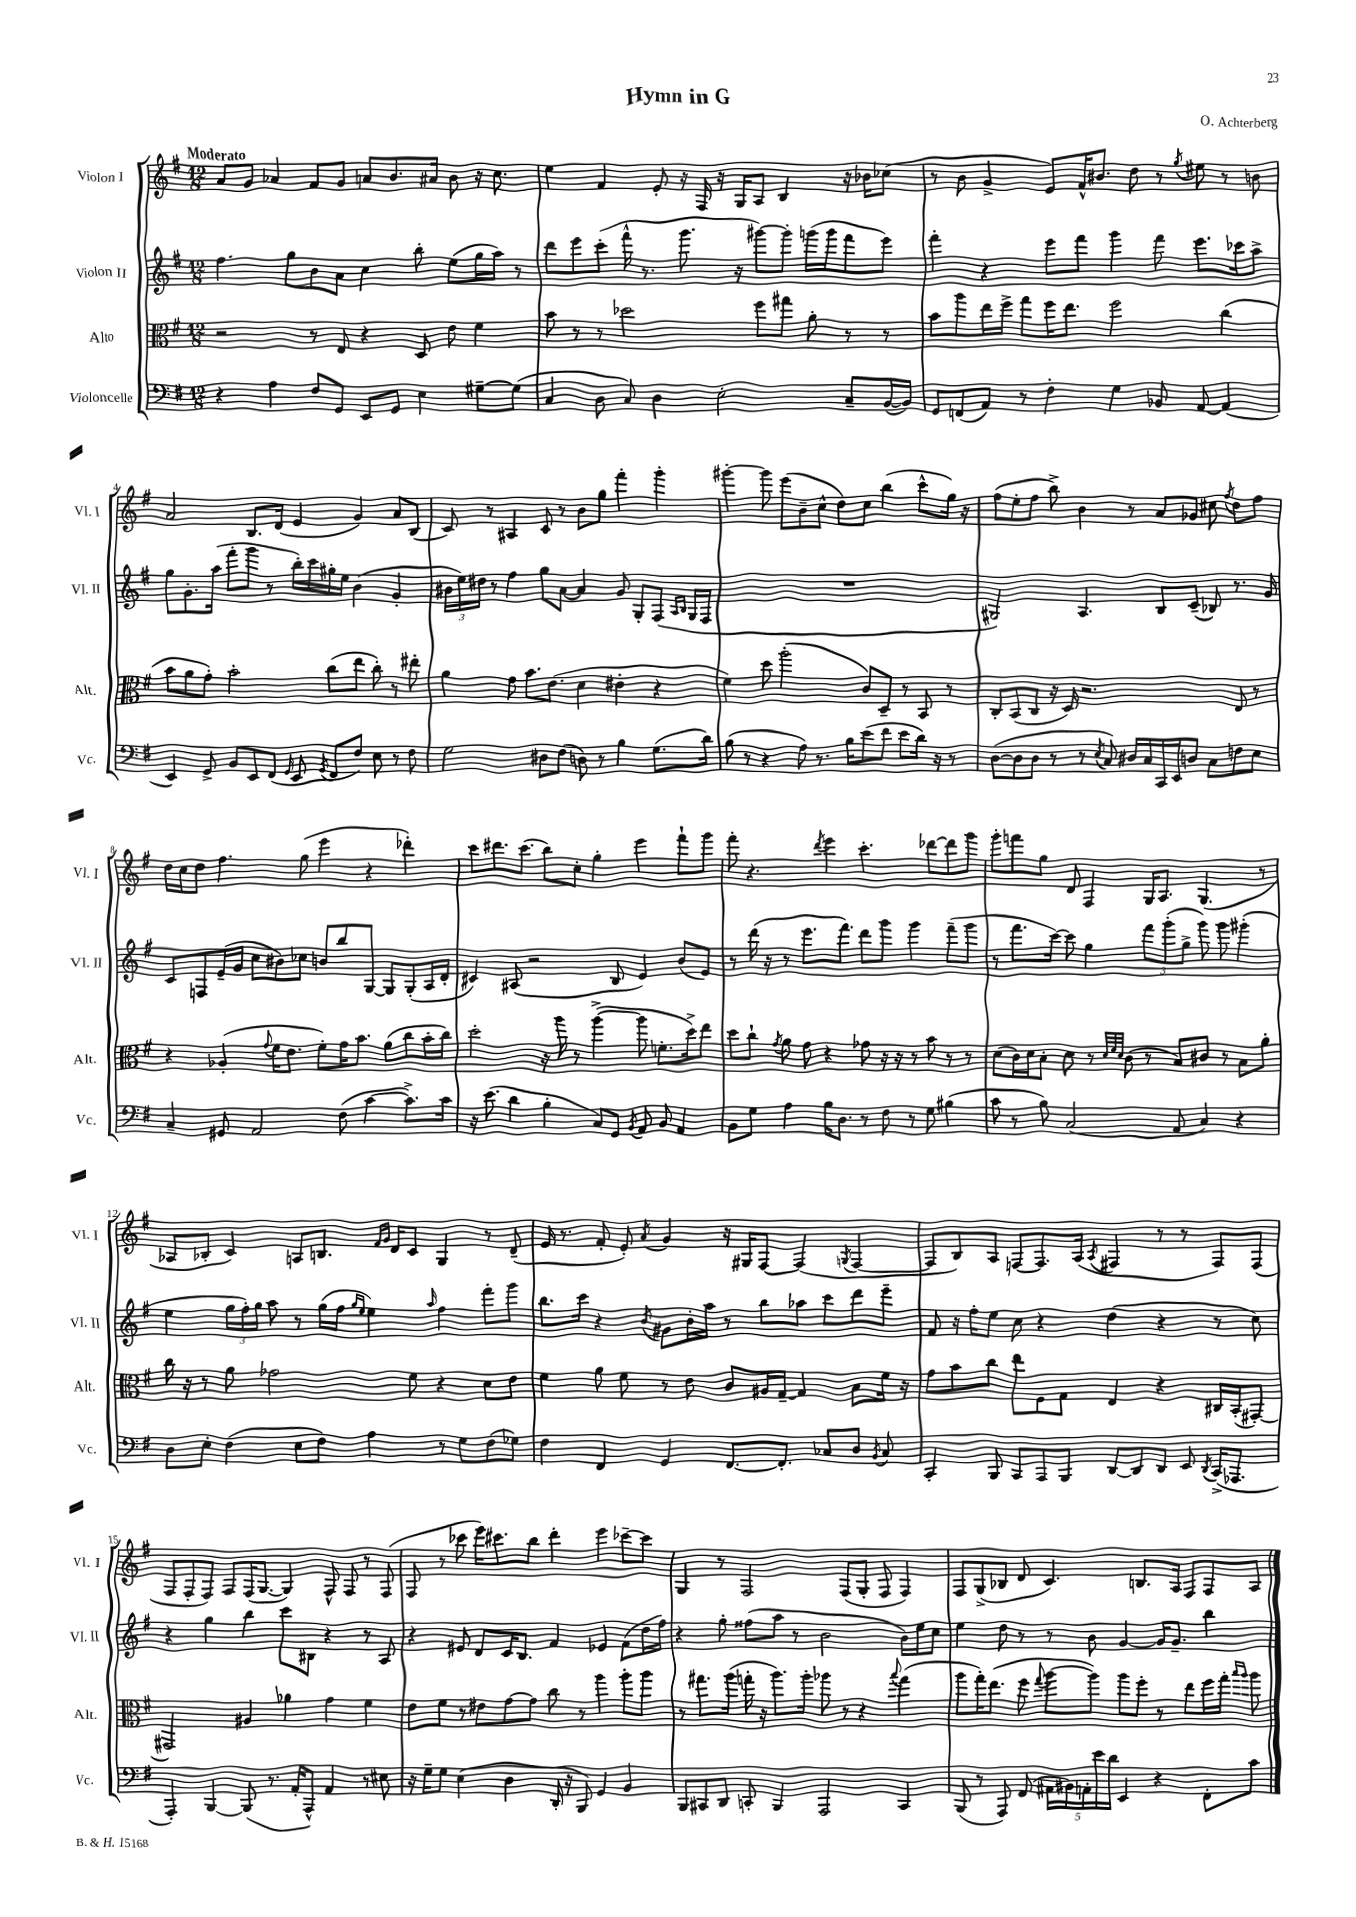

**kern	**kern	**kern	**kern
*part4	*part3	*part2	*part1
*staff4	*staff3	*staff2	*staff1
*I"Violoncelle	*I"Alto	*I"Violon II	*I"Violon I
*I'Vc.	*I'Alt.	*I'Vl. II	*I'Vl. I
*clefF4	*clefC3	*clefG2	*clefG2
*k[f#]	*k[f#]	*k[f#]	*k[f#]
*M12/8	*M12/8	*M12/8	*M12/8
=1	=1	=1	=1
!	!	!	!LO:TX:a:B:t=Moderato
4r	2r	4.ff#\	8a/L
.	.	.	8g/J
4A\	.	.	4a-X/
.	.	8gg\L	.
8F#/L	8r	8b\	8f#/L
8GG/J	8E/	8a\J	8g/J
8EE/L	4r	4cc\	8an/L
8GG/J	.	.	8.b/
4E\	8D/	8bb'\	.
.	.	.	16a#X/Jk
.	8e\	(8ee\L	8b\
[8G#X~\L	4f#\	16gg\L	16r
.	.	16aa\JJ)	8.cc\
(8G#\J]	.	8r	.
=2	=2	=2	=2
4C/	8b\	8ddd\L	4ee\
.	8r	8eee\	.
8D\	8r	(8ccc'\J	4f#/
8C/)	2dd-X\	16fff#^^\	.
.	.	8.r	.
4D\	.	.	8e'/
.	.	8.ggg\	16r
.	.	.	16F#/
2E'\	.	.	16r
.	.	16r	16G/KL
.	8ff#\L	[8ggg#X\L)	8A/J
.	8gg#X\J	8ggg#'\J]	4B/
.	8a'\	(16gggn\LL	.
.	.	16ggg\J	.
8C~/L	8r	8fff#\	16r
.	.	.	16b-X\KL
([16BB/L	8r	8eee\J)	(8cc-X\J
16BB/JJ])	.	.	.
=3	=3	=3	=3
8GG/L	8b\L	4fff#'\	8r
(8FFn/	8aa\	.	8b\
8AA/J)	16ee\L	4r	4g^/
.	16ff#^\JJ	.	.
8r	8gg\L	.	.
4F#'\	16ff#\K	8eee\L	8e/L)
.	8.ee\J	.	.
.	.	8fff#\J	16f#^^/K
.	.	.	8.b#X/J
4G\	2ff#\	4ggg\	.
.	.	.	8dd\
8BB-X/	.	8fff#\	8r
.	.	.	8qgg/
[8AA/	.	8.eee\L	8ee#X\
(4AA/]	(4cc\	.	8r
.	.	16ccc-X\k	.
.	.	8aa^\J	8bn\
!!LO:LB:g=z
=4	=4	=4	=4
4EE/)	8b\L	8gg\L	2a/
.	8a\	8.g'\	.
8GG^/	8g'\J)	.	.
.	.	(16aa\Jk	.
8BB/L	2b'\	8fff#'\L	.
8EE/	.	8ggg\J	8.B/L
(8FF#/J	.	8r	.
.	.	.	(16d/Jk
16qqGG/	.	.	.
8EE/	.	16bb'\LL)	4e/
.	.	16ccc\	.
8qGG/	.	.	.
8FF#/L	(8cc\L	16gg#X'\	.
.	.	16ee\JJ	.
8F#/J)	8ee\J	(4b\	4g/)
8E\	8cc'\)	.	.
8r	8r	4g'/	8a/L
8F#\	8ee#X'\	.	(8B/J
=5	=5	=5	=5
2G\	4a\	24b#X\LL	8c/)
.	.	24ee\)	.
.	.	24dd#X\JJ	.
.	.	8r	8r
.	8g\	4ff#\	4A#X/
.	8.b\L	.	.
8D#X\L	.	8gg\L	8c/
.	(8.e\J	.	.
(8F#\J	.	[8a\J	8r
8Dn\)	4d\	4a/]	8b\L
8r	.	.	8gg\J
4B\	4e#X'\	8g/	4fff#'\
.	.	8G'/L	.
(8.G\L	4r	(8F#/J	4ggg'\
.	.	16qqA/LL	.
.	.	16qqB/JJ	.
.	.	16G/LL	.
16d\Jk)	.	16F#/JJ	.
=6	=6	=6	=6
(8B\	4f#\)	1.r	[4ggg#X'\
8r	.	.	.
4r	8dd\	.	8ggg#\]
.	(2aa'\	.	(8eee\L
8A\)	.	.	8b~\
8.r	.	.	8cc^^\J
.	.	.	8dd\L)
16B\KL	.	.	.
(8e\	8c/L)	.	8cc\J
8f#\J	8D~/J	.	(4bb\
8e\L	8r	.	.
16d\Jk)	8BB/	.	8ccc^^\L
16r	.	.	.
8r	8r	.	16gg\Jk)
.	.	.	16r
=7	=7	=7	=7
([8D\L	8C'/L	2G#X/)	(8ff#\L
8D\]	(8BB/	.	8ee'\
8D\J	8C/J	.	8ff#\J
8r	16r	.	8bb^\)
.	16D/)	.	.
8r	2.r	4.A/	4b\
8qE/	.	.	.
8C/)	.	.	.
16D#X/LL	.	.	8r
16C/	.	.	.
16CC/	.	8B/L	8a/L
16EE/J	.	.	.
8Dn/J	.	(8c~/J	8g-X/J
8C\L	.	8B-X/)	8cc#X\
.	.	.	8qff#/
8Fn\	8E/	8.r	8dd\L
8E\J	8r	.	8ff#\J
.	.	16g/	.
!!LO:LB:g=z
=8	=8	=8	=8
4C~/	4r	8c/L	16dd\LL
.	.	.	16cc\J
.	.	8Fn/	8dd\J
8GG#X/	(4A-X'/	(16e~/L	4.ff#\
.	.	16g/JJ	.
2AA/	.	8cc\L	.
.	8qqg/	.	.
.	16f#\KL	8b#X\)	.
.	8.e\J	.	.
.	.	8cc-X\J	(8gg\
.	8f#'\L)	8bn/L	4eee\
(8F#\	16g\K	8bb/	.
.	8.b\J	.	.
[4c\	.	[8G/J	4r
.	(8a\L	8G/L]	.
8.c^\L])	8cc\	(8G'/	4ddd-X'\)
.	16b'\L	16A/L	.
16c\Jk	16cc\JJ)	16d'/JJ	.
=9	=9	=9	=9
16r	2dd'\	4c#X/)	8ccc\L
(8.e\	.	.	.
.	.	.	8.ddd#X\
4d\	.	(8A#X/	.
.	.	.	(8.ccc\J
.	.	2r	.
4B'\	16r	.	8bb\L)
.	16aa\	.	.
.	8r	.	8cc'\J
8C/L)	([4aa^\	.	4gg'\
8GG/J	.	8B/	.
8qBB/	.	.	.
8AA/	8aa\]	4e/)	4eee\
8BB/	8.fn'\L	.	.
4AA/	.	(8b/L	8fff#`\L
.	16dd^\k)	.	.
.	8ee\J	8e/J)	8ggg\J
=10	=10	=10	=10
8BB\L	8dd\L	8r	8fff#'\
8G\J	8cc`\J	(16ddd\	4.r
.	.	16r	.
.	8qg/	.	.
4A\	8a\	8r	.
.	8g\	8.eee\L	.
.	.	.	8qddd/
16B\KL	4r	.	4eee\
8.D\J	.	8.fff#\J)	.
8r	8g-X\	8ddd\L	4.ccc'\
8F#\	16r	8ggg\J	.
.	16r	.	.
8r	8r	4ggg\	.
8G\	8b\	.	[8ddd-X\L
(4B#X\	8r	(8fff#~\L	8ddd-\]
.	8r	8ggg\J	8ggg\J
=11	=11	=11	=11
8c\	(8d\L	8r	8ggg'\L
8r	16c\L)	8.fff#\L	8fffn\
.	16d\J	.	.
8B\)	8B'\J	.	8gg\J
.	.	[16ccc\Jk)	.
(2C/	8d\	8ccc\]	8d/
.	8r	4gg\	4F#/
.	32qqd/LLL	.	.
.	32qqf#/	.	.
.	32qqd/JJJ	.	.
.	(8c\	.	.
.	8r	12fff#\L	16G/KL
.	.	.	8.A/J
.	.	(12ggg'\	.
8AA/	8B/L)	.	.
.	.	12gg^\J	.
4C/)	8c#X/J	8ggg\)	(4.G/
.	8r	8ggg\	.
4r	8B\L	(4ggg#X'\	.
.	8a'\J	.	8r
!!LO:LB:g=z
=12	=12	=12	=12
8D\L	16cc\	4ee\	8A-X/L
.	16r	.	.
8E'\J	8r	.	8B-X'/J
(4F#\	8a\	24gg\LL	4c/)
.	.	24ff#'\)	.
.	.	24gg\JJ	.
.	2g-X\	8aa\	.
8E\L	.	8r	8An/L
8F#\J)	.	(16gg\LL	8.Bn/J
.	.	16ff#\JJ	.
.	.	16qqgg/LL	.
.	.	16qqee/JJ	.
4A\	.	4ee\)	.
.	.	.	16qqf#/LL
.	.	.	16qqg/JJ
.	.	.	16d/KL
.	8f#\	.	8c/J
.	.	16qqaa/	.
8r	4r	4ff#\	4G/
8G\L	.	.	.
(8F#\	8d\L	8fff#'\L	8r
8G-X\J)	8e\J	8ggg\J	(8d~/
=13	=13	=13	=13
4F#\	4f#\	8.bb\L	16e/
.	.	.	8.r
.	.	16ccc\Jk	.
4FF#/	8a\	4r	8f#'/
.	8f#\	.	8e'/)
.	.	8qb/	8qa/
4GG/	8r	8g#X\L	4g/
.	8e\	16b'\L	.
.	.	16aa\JJ	.
[8.FF#/L	8c/L	8r	16r
.	.	.	16G#X/KL
.	16A#X/L	8bb\L	[8F#/J
8.FF#'/J]	[16G~/JJ	.	.
.	4G/]	8aa-X\J	(4F#/]
8C-X/L	.	8ccc\L	.
.	.	.	8qGn/
8D/J	8B\L	8ddd\	[4F#/
8qBB/	.	.	.
8C-/	16f#\Jk	8eee~\J	.
.	16r	.	.
=14	=14	=14	=14
4CC'/	8g\L	8f#/	8F#/L]
.	8b\	16r	8B/)
.	.	16ff#'\KL	.
8BBB/	8cc\J	8ee\J	8A/J
8CC/L	8ee\L	8cc\	[8Fn/L
8AAA/	8F#\	4r	8.F/]
8BBB/J	8G\J	.	.
.	.	.	(16A/Jk
.	.	.	8qA/
[8DD/L	4E/	(4dd\	4F#X/
8DD/]	.	.	.
8DD/J	4r	4r	8r
8EE/	.	.	8r
8qDD/	.	.	.
(16CC^/KL	16C#X/LL	8r	8F#/L)
8.AAA-X/J	(16BB'/J	.	.
.	[8GG#X'/J)	8cc\)	(8F#/J
!!LO:LB:g=z
=15	=15	=15	=15
4AAA'/)	2GG#X/]	4r	8F#/L
.	.	.	8F#'/
[4BBB/	.	4gg\	8F#/J)
.	.	.	8F#/L
(8BBB/]	4A#X/	4bb\	(16F#/K
.	.	.	[8.G/J
8.r	.	.	.
.	4a-X\	8ccc\L	4G/])
16AA'/KL	.	.	.
8AAA^^/J)	.	8B#X\J	.
4AA/	4g\	4r	8F#^^/
.	.	.	8F#/
8r	4f#\	8r	8r
8E#X\	.	8A/	(8F#/
=16	=16	=16	=16
16r	8e\L	4r	8F#/
16G~\KL	.	.	.
8G\J	8f#\J	.	8r
(4E\	8r	8e#X/	8ccc-X\
.	8e#X\L	8d/L	16eee\KL)
.	.	.	8.ccc#X\
4D\	[8g\	16c/K	.
.	.	8.B/J	.
.	8g\J]	.	8bb\J
16DD'/	8cc\	4f#/	4ddd'\
16r	.	.	.
8BBB/)	8r	.	.
4GG/	4aa\	4e-X/	4eee\
4BB/	8aa'\L	(8f#\L	[8ccc-X~\L
.	8aa\J	16dd\L	8ccc-\J]
.	.	16ff#\JJ)	.
=17	=17	=17	=17
8BBB/L	8r	4r	4G/
8CC#X/	8.gg#X\L	.	.
8DD/J	.	8gg'\	8r
.	(16aa\Jk	.	.
8CCn'/	16ggn'\	(8ff##X\L	2F#/
.	16r	.	.
4BBB/	8.aa\L)	8aa\J	.
.	.	8r	.
.	16aa'\Jk	.	.
2AAA/	8aa-X\	2b\	.
.	8r	.	(8F#/L
.	4r	.	8G'/J
.	.	.	8F#/
.	8qqbb/	.	.
4CC/	(4gg\	16b\LL)	4F#/)
.	.	16ee\J	.
.	.	8cc\J	.
=18	=18	=18	=18
(8BBB/	8aa\L	4ee\	8F#/L
8r	16gg'\K)	.	(8G^/
.	(8.ee\J	.	.
8AAA/)	.	8dd\	8B-X/J
(8FF#/	8ff#\	8r	8d/
.	8qqgg/	.	.
20AA#X\LL	[8aa\L	8r	4.c/)
20BB#X\)	.	.	.
20AAn'\	.	.	.
.	8aa\J])	8b\	.
20e\	.	.	.
20d\JJ	.	.	.
4EE/	8aa\L	[4g/	.
.	8ff#'\J	.	8.Bn/L
4r	8r	16g/KL]	.
.	.	8.g~/J	16A/Jk
.	8ee\L	.	8F#/L
8FF#'\L	16ff#\L	4bb\	8F#/
.	16gg'\JJ	.	.
.	16qqbb/LL	.	.
.	16qqaa/JJ	.	.
8c\J	8aa\	.	8A/J
==	==	==	==
*-	*-	*-	*-
